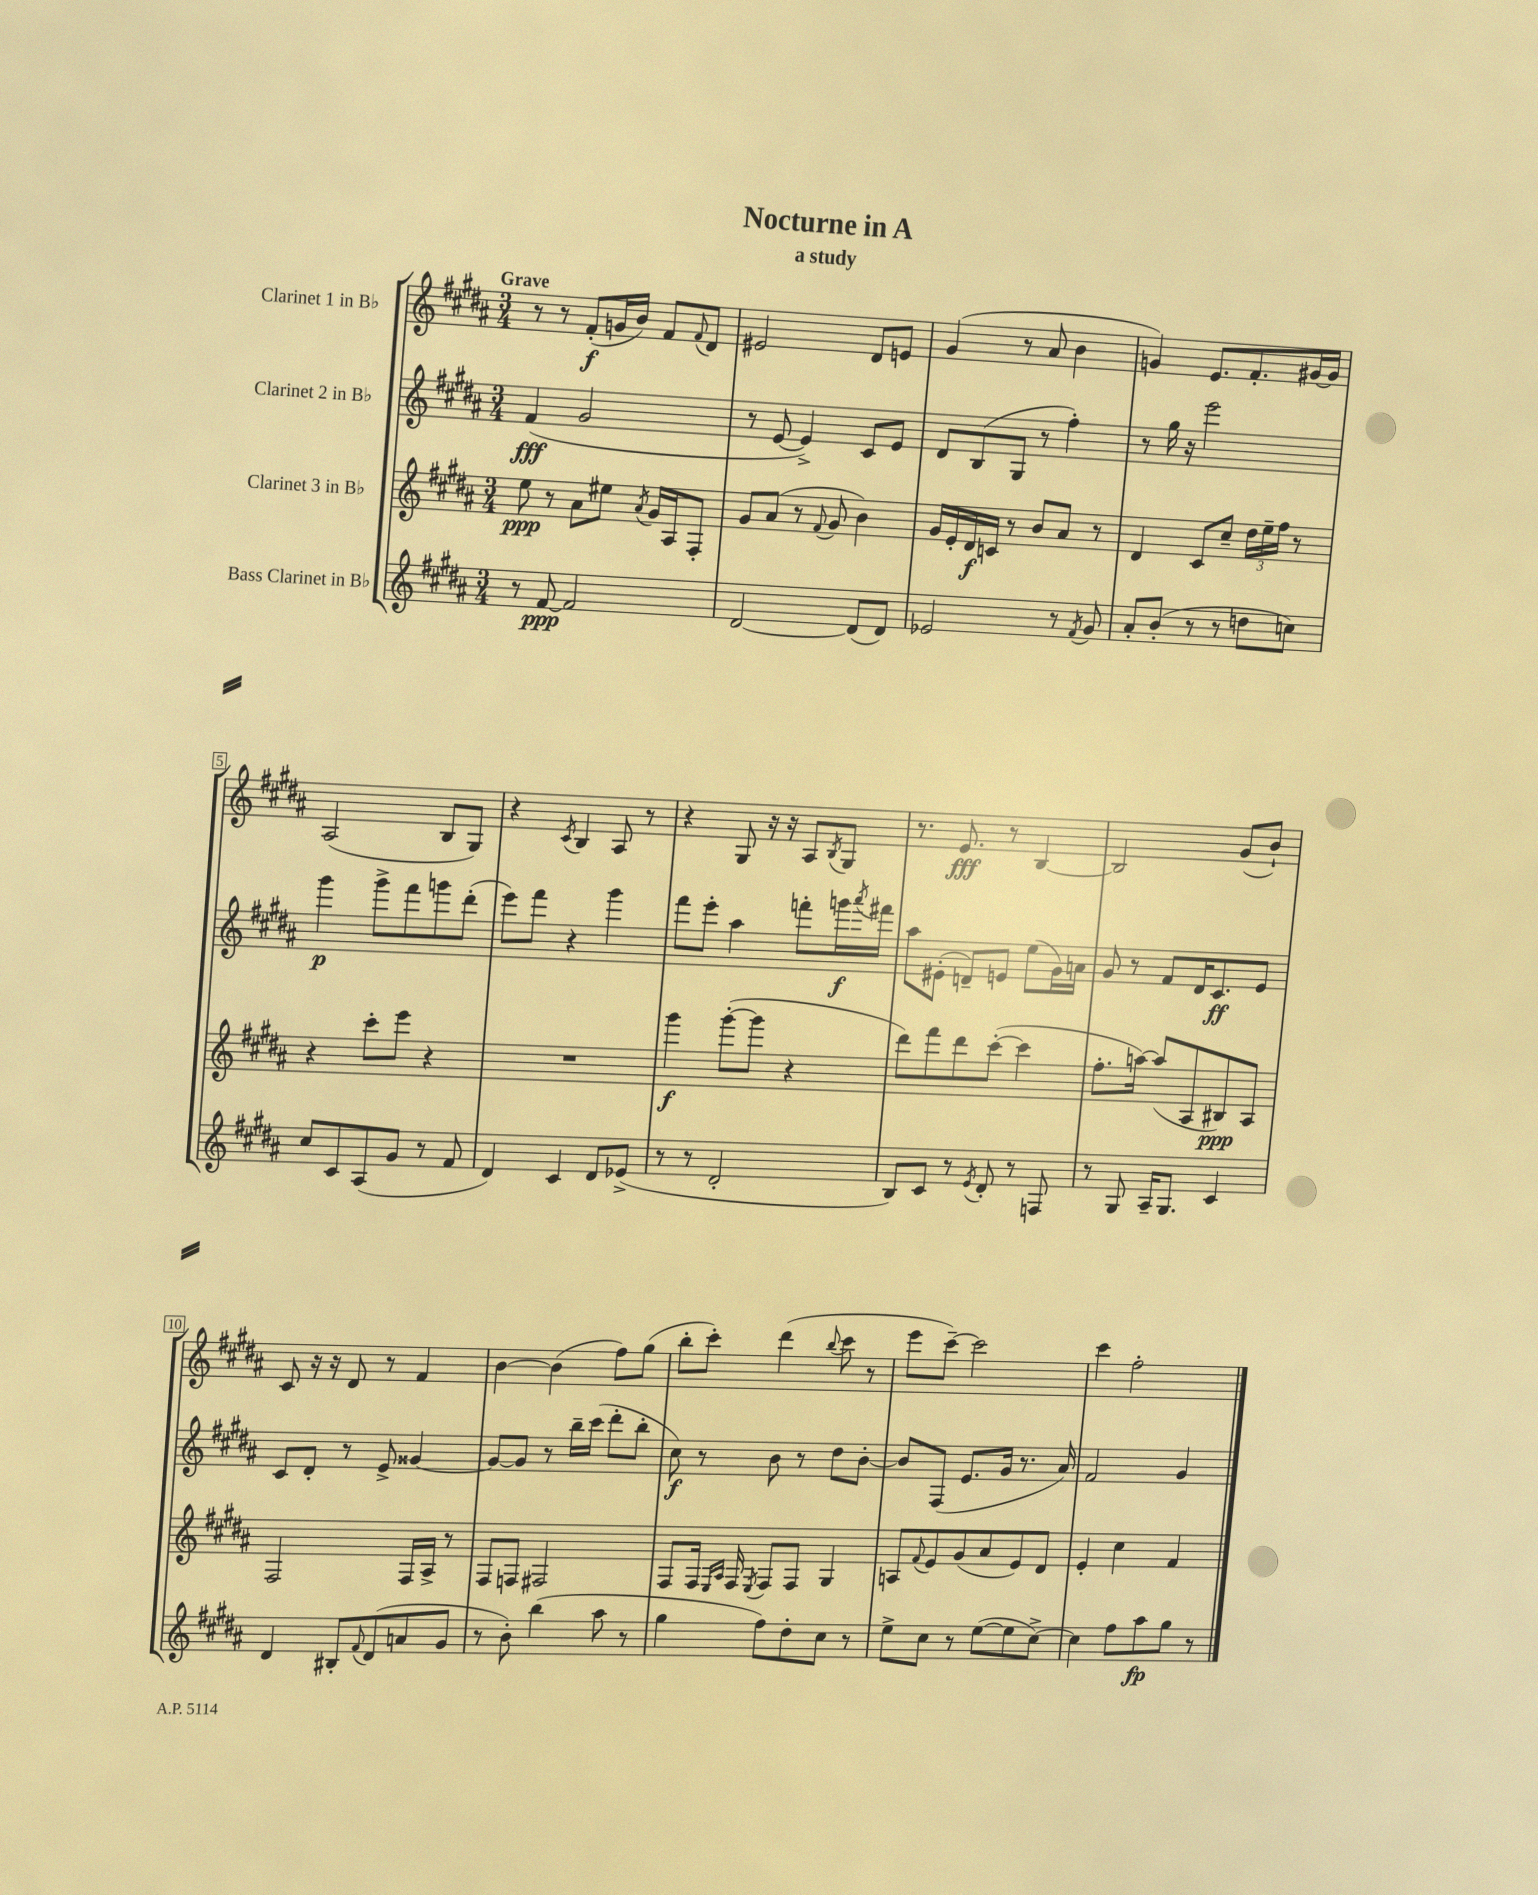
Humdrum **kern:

**kern	**dynam	**kern	**dynam	**kern	**dynam	**kern	**dynam
*part4	*part4	*part3	*part3	*part2	*part2	*part1	*part1
*staff4	*staff4	*staff3	*staff3	*staff2	*staff2	*staff1	*staff1
*I"Bass Clarinet in B♭	*	*I"Clarinet 3 in B♭	*	*I"Clarinet 2 in B♭	*	*I"Clarinet 1 in B♭	*
*clefG2	*	*clefG2	*	*clefG2	*	*clefG2	*
*k[f#c#g#d#a#]	*	*k[f#c#g#d#a#]	*	*k[f#c#g#d#a#]	*	*k[f#c#g#d#a#]	*
*M3/4	*	*M3/4	*	*M3/4	*	*M3/4	*
=1	=1	=1	=1	=1	=1	=1	=1
!	!	!	!	!	!	!LO:TX:a:B:t=Grave	!
8r	.	8ee\	ppp	(4f#/	fff	8r	.
[8f#/	ppp	8r	.	.	.	8r	.
2f#/]	.	8a#\L	.	2g#/	.	(8f#'/L	f
.	.	8ee#X\J	.	.	.	16gn/L	.
.	.	.	.	.	.	16b/JJ)	.
.	.	8qa#/	.	.	.	.	.
.	.	16g#/LL	.	.	.	8f#/L	.
.	.	16A#/J	.	.	.	.	.
.	.	.	.	.	.	8qqf#/	.
.	.	8F#'/J	.	.	.	8d#/J	.
=2	=2	=2	=2	=2	=2	=2	=2
[2d#/	.	8g#/L	.	8r	.	2e#X/	.
.	.	(8a#/J	.	[8e/	.	.	.
.	.	8r	.	4e^/])	.	.	.
.	.	8qqf#/	.	.	.	.	.
.	.	8g#/	.	.	.	.	.
(8d#/L]	.	4b\)	.	8c#/L	.	8d#/L	.
8d#/J)	.	.	.	8e/J	.	8en/J	.
=3	=3	=3	=3	=3	=3	=3	=3
2e-X/	.	16g#/LL	.	8d#/L	.	(4g#/	.
.	.	16e'/	.	.	.	.	.
.	.	16d#/	f	(8B/	.	.	.
.	.	16cn/JJ	.	.	.	.	.
.	.	8r	.	8G#/J	.	8r	.
.	.	8b/L	.	8r	.	8a#/	.
8r	.	8a#/J	.	4ff#'\)	.	4b\	.
8qf#/	.	.	.	.	.	.	.
8g#/	.	8r	.	.	.	.	.
=4	=4	=4	=4	=4	=4	=4	=4
8a#'/L	.	4d#/	.	8r	.	4gn/)	.
(8b'/J	.	.	.	16gg#\	.	.	.
.	.	.	.	16r	.	.	.
8r	.	8c#/L	.	2eee\	.	8.e/L	.
8r	.	8cc#~/J	.	.	.	.	.
.	.	.	.	.	.	8.f#'/	.
8ddn\L	.	24dd#\LL	.	.	.	.	.
.	.	24ee~\	.	.	.	.	.
.	.	24ff#\JJ	.	.	.	.	.
8ccn\J)	.	8r	.	.	.	[16g#X/L	.
.	.	.	.	.	.	16g#/JJ]	.
!!LO:LB:g=z
=5	=5	=5	=5	=5	=5	=5	=5
8cc#/L	.	4r	.	4ggg#\	p	(2A#/	.
8c#/	.	.	.	.	.	.	.
(8A#/	.	8ccc#'\L	.	8ggg#^\L	.	.	.
8g#/J	.	8eee\J	.	8fff#\	.	.	.
8r	.	4r	.	8gggn\	.	8B/L	.
8f#/	.	.	.	(8ddd#'\J	.	8G#/J)	.
=6	=6	=6	=6	=6	=6	=6	=6
4d#/)	.	2.r	.	8eee\L)	.	4r	.
.	.	.	.	8fff#\J	.	.	.
.	.	.	.	.	.	8qc#/	.
4c#/	.	.	.	4r	.	4B/	.
8d#/L	.	.	.	4ggg#\	.	8A#/	.
(8e-X^/J	.	.	.	.	.	8r	.
=7	=7	=7	=7	=7	=7	=7	=7
8r	.	4ggg#\	f	8fff#\L	.	4r	.
8r	.	.	.	8eee'\J	.	.	.
2d#'/	.	([8ggg#'\L	.	4aa#\	.	8G#/	.
.	.	8ggg#\J]	.	.	.	16r	.
.	.	.	.	.	.	16r	.
.	.	4r	.	8fffn'\L	.	8A#/L	.
.	.	.	.	.	.	8qB/	.
.	.	.	.	16gggn\L	f	8G#/J	.
.	.	.	.	8qaaa#/	.	.	.
.	.	.	.	16fff#X\JJ	.	.	.
=8	=8	=8	=8	=8	=8	=8	=8
8B/L)	.	8ddd#\L)	.	8aa#\L	.	8.r	.
8c#/J	.	8fff#\	.	(8e#X'\J	.	.	.
.	.	.	.	.	.	8.e/	fff
8r	.	8ddd#\	.	8dn~/L)	.	.	.
8qe/	.	.	.	.	.	.	.
8d#'/	.	([8ccc#'\J	.	8en/J	.	8r	.
8r	.	4ccc#\]	.	(8ee\L	.	[4B/	.
8Fn/	.	.	.	16g#\L)	.	.	.
.	.	.	.	16an\JJ	.	.	.
=9	=9	=9	=9	=9	=9	=9	=9
8r	.	8.ff#'\L	.	8g#/	.	2B/]	.
8G#/	.	.	.	8r	.	.	.
.	.	[16aan\Jk)	.	.	.	.	.
16A#~/KL	.	(8aa/L]	.	8f#/L	.	.	.
8.G#/J	.	.	.	.	.	.	.
.	.	8A#/	.	16d#/K	.	.	.
.	.	.	.	8.c#/	ff	.	.
4c#/	.	8B#X/)	ppp	.	.	(8g#/L	.
.	.	8A#/J	.	8e/J	.	8b`/J)	.
!!LO:LB:g=z
=10	=10	=10	=10	=10	=10	=10	=10
4d#/	.	2F#/	.	8c#/L	.	8c#/	.
.	.	.	.	8d#'/J	.	16r	.
.	.	.	.	.	.	16r	.
8B#X'/L	.	.	.	8r	.	8d#/	.
8qqf#/	.	.	.	.	.	.	.
(8d#/	.	.	.	8e^/	.	8r	.
8an/	.	16F#/LL	.	[4g##X/	.	4f#/	.
.	.	16A#^/JJ	.	.	.	.	.
8g#/J	.	8r	.	.	.	.	.
=11	=11	=11	=11	=11	=11	=11	=11
8r	.	8F#/L	.	8g##/L_	.	[4b\	.
8b'\)	.	8Fn/J	.	8g##/J]	.	.	.
(4bb\	.	2F#X/	.	8r	.	(4b\]	.
.	.	.	.	16bb~\LL	.	.	.
.	.	.	.	(16ccc#\JJ	.	.	.
8aa#\	.	.	.	8ddd#'\L	.	8ff#\L)	.
8r	.	.	.	8bb'\J	.	(8gg#\J	.
=12	=12	=12	=12	=12	=12	=12	=12
4gg#\	.	8F#/L	.	8cc#\)	f	8bb'\L	.
.	.	16F#/Jk	.	8r	.	8ccc#'\J)	.
.	.	16qqE/LL	.	.	.	.	.
.	.	16qqA#/JJ	.	.	.	.	.
.	.	16F#/	.	.	.	.	.
.	.	8qE/	.	.	.	.	.
8ff#\L)	.	8F#/L	.	8b\	.	(4ddd#\	.
8dd#'\	.	8F#/J	.	8r	.	.	.
.	.	.	.	.	.	8qqbb/	.
8cc#\J	.	4G#/	.	8dd#\L	.	8ccc#\	.
8r	.	.	.	[8b'\J	.	8r	.
=13	=13	=13	=13	=13	=13	=13	=13
8ee^\L	.	8An/L	.	8b/L]	.	8eee\L	.
.	.	8qqf#/	.	.	.	.	.
8cc#\J	.	8e/	.	(8F#/J	.	[8ccc#~\J)	.
8r	.	(8g#/	.	8.e/L	.	2ccc#\]	.
([8ee\L	.	8a#/	.	.	.	.	.
.	.	.	.	16g#/Jk	.	.	.
8ee\]	.	8e/)	.	8.r	.	.	.
[8cc#^\J)	.	8d#/J	.	.	.	.	.
.	.	.	.	16a#/)	.	.	.
=14	=14	=14	=14	=14	=14	=14	=14
4cc#\]	.	4e'/	.	2f#/	.	4ccc#\	.
8ff#\L	.	4cc#\	.	.	.	2ff#'\	.
8aa#\	fp	.	.	.	.	.	.
8gg#\J	.	4f#/	.	4g#/	.	.	.
8r	.	.	.	.	.	.	.
==	==	==	==	==	==	==	==
*-	*-	*-	*-	*-	*-	*-	*-
